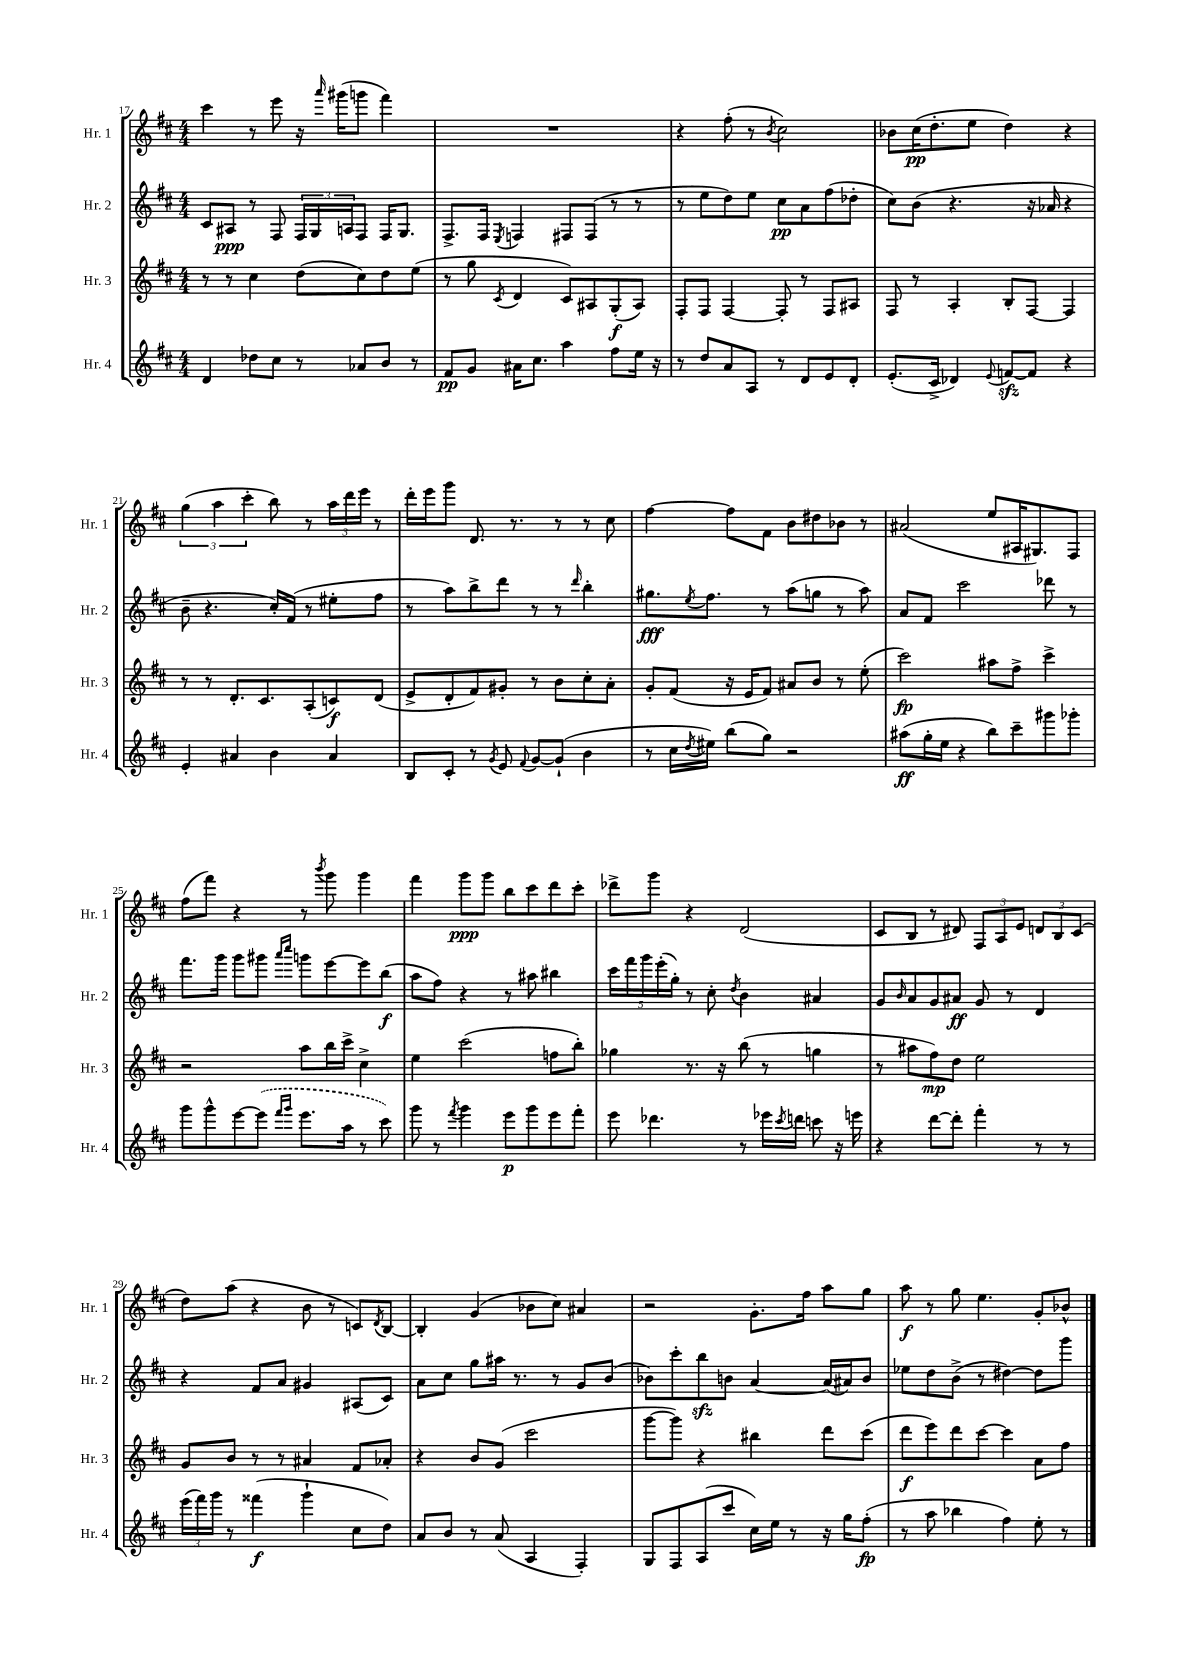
<<
\new StaffGroup <<
\new Staff = "s0" \with { instrumentName = "Hr. 1" shortInstrumentName = "Hr. 1" } {
    \clef treble \key d \major \numericTimeSignature \time 4/4
    cis'''4 r8 e'''8 r16 \grace { a'''16 } gis'''16( g'''8 fis'''4) |
    R1 |
    r4 fis''8-.( r8 \acciaccatura { b'8 } cis''2) |
    bes'8 cis''16\pp( d''8.-. e''8 d''4) r4 |
    \tuplet 3/2 { g''4( a''4 cis'''4-. } b''8) r8 \tuplet 3/2 { a''16 d'''16 e'''16 } r8 |
    d'''16-. e'''16 g'''8 d'8. r8. r8 r8 cis''8 |
    fis''4~ fis''8 fis'8 b'8 dis''8 bes'8 r8 |
    ais'2( e''8 ais16 gis8.) fis8 |
    fis''8( fis'''8) r4 r8 \acciaccatura { b'''8 } g'''8 g'''4 |
    fis'''4 g'''8\ppp g'''8 b''8 cis'''8 d'''8 cis'''8-. |
    des'''8-> g'''8 r4 d'2( |
    cis'8 b8 r8 dis'8) \tuplet 3/2 { fis8 a8 e'8 } \tuplet 3/2 { d'8 b8 cis'8( } |
    d''8) a''8( r4 b'8 r8 c'8) \acciaccatura { d'8 } b8~ |
    b4-. g'4( bes'8 cis''8) ais'4 |
    r2 g'8.-. fis''16 a''8 g''8 |
    a''8\f r8 g''8 e''4. g'8-. bes'8-^ \bar "|." |
}
\new Staff = "s1" \with { instrumentName = "Hr. 2" shortInstrumentName = "Hr. 2" } {
    \clef treble \key d \major \numericTimeSignature \time 4/4
    cis'8 ais8\ppp r8 fis8 \tuplet 3/2 { fis16 g16 a16 } fis8 fis16 g8. |
    fis8.-> fis16 \acciaccatura { e8 } f4 fis8 fis8( r8 r8 |
    r8 e''8 d''8) e''8 cis''8\pp a'8 fis''8( des''8-. |
    cis''8) b'8( r4. r16 aes'16 r4 |
    b'8-- r4. cis''16-.) fis'16( r8 eis''8-. fis''8 |
    r8 a''8) b''8-> d'''8 r8 r8 \grace { d'''16 } b''4-. |
    gis''8.\fff \acciaccatura { e''8 } fis''8. r8 a''8( g''8 r8 a''8) |
    a'8 fis'8 cis'''2 des'''8 r8 |
    fis'''8. g'''16 g'''8 gis'''8 \grace { a'''16 cis''''16 } g'''8 e'''8~ e'''8 b''8\f( |
    a''8 fis''8) r4 r8 ais''8 bis''4 |
    \tuplet 5/4 { cis'''16 fis'''16 g'''16 e'''16-.( g''16-.) } r8 cis''8-. \acciaccatura { d''8 } b'4 ais'4 |
    g'8 \grace { b'16 } a'8 g'8 ais'8\ff g'8 r8 d'4 |
    r4 fis'8 a'8 gis'4 ais8( cis'8) |
    a'8 cis''8 g''8 ais''16 r8. r8 g'8 b'8( |
    bes'8) cis'''8-. b''8\sfz b'8 a'4~ a'16( ais'16) b'8 |
    ees''8 d''8 b'8->( r8 dis''4~) dis''8 g'''8 \bar "|." |
}
\new Staff = "s2" \with { instrumentName = "Hr. 3" shortInstrumentName = "Hr. 3" } {
    \clef treble \key d \major \numericTimeSignature \time 4/4
    r8 r8 cis''4 d''8( cis''8) d''8 e''8( |
    r8 g''8 \acciaccatura { cis'8 } d'4 cis'8) ais8 g8-.\f( ais8) |
    fis8-. fis8 fis4~ fis8-. r8 fis8 ais8 |
    fis8 r8 a4-. b8-. fis8~ fis4 |
    r8 r8 d'8.-. cis'8. a8-.( c'8\f) d'8( |
    e'8-> d'8-. fis'8) gis'8-. r8 b'8 cis''8-. a'8-. |
    g'8-. fis'8( r16 e'16 fis'8) ais'8 b'8 r8 e''8-.( |
    cis'''2\fp) ais''8 fis''8-> cis'''4-> |
    r2 a''8 b''16 cis'''16-> cis''4-> |
    e''4 cis'''2( f''8 b''8-.) |
    ges''4 r8. r16 b''8( r8 g''4 |
    r8 ais''8 fis''8\mp) d''8 e''2 |
    g'8 b'8 r8 r8 ais'4 fis'8 aes'8-. |
    r4 b'8 g'8( cis'''2 |
    g'''8~ g'''8) r4 bis''4 d'''8 cis'''8( |
    d'''8\f e'''8) d'''8 cis'''8~ cis'''4 a'8 fis''8 \bar "|." |
}
\new Staff = "s3" \with { instrumentName = "Hr. 4" shortInstrumentName = "Hr. 4" } {
    \clef treble \key d \major \numericTimeSignature \time 4/4
    d'4 des''8 cis''8 r8 aes'8 b'8 r8 |
    fis'8\pp g'8 ais'16 cis''8. a''4 fis''8 e''16 r16 |
    r8 d''8 a'8 a8 r8 d'8 e'8 d'8-. |
    e'8.-.( cis'16-> des'4) \appoggiatura { e'8 } f'8~\sfz f'8 r4 |
    e'4-. ais'4 b'4 ais'4 |
    b8 cis'8-. r8 \acciaccatura { g'8 } e'8 \appoggiatura { fis'8 } g'8~ g'8-!( b'4 |
    r8 cis''16 \acciaccatura { d''8 } eis''16) b''8( g''8) r2 |
    ais''8\ff( g''16-. e''16 r4 b''8) cis'''8-- gis'''8 ges'''8-. |
    g'''8 g'''8-^ e'''8~ \once \slurDashed e'''8( \grace { fis'''16 g'''16 } e'''8. a''16 r8 cis'''8) |
    g'''8 r8 \acciaccatura { fis'''8 } g'''4 e'''8\p g'''8 e'''8 fis'''8-. |
    e'''8 des'''4. r8 ees'''16 \acciaccatura { cis'''8 } d'''16 c'''8 r16 e'''16 |
    r4 d'''8~ d'''8-. fis'''4-. r8 r8 |
    \tuplet 3/2 { e'''16( fis'''16) g'''16 } r8 fisis'''4\f( g'''4-! cis''8 d''8) |
    a'8 b'8 r8 a'8( a4 fis4-.) |
    g8 fis8 a8( cis'''8 cis''16) e''16 r8 r16 g''16 fis''8-.\fp( |
    r8 a''8 bes''4 fis''4) e''8-. r8 \bar "|." |
}
>>
>>
\layout { \context { \Score currentBarNumber = #17 } }
